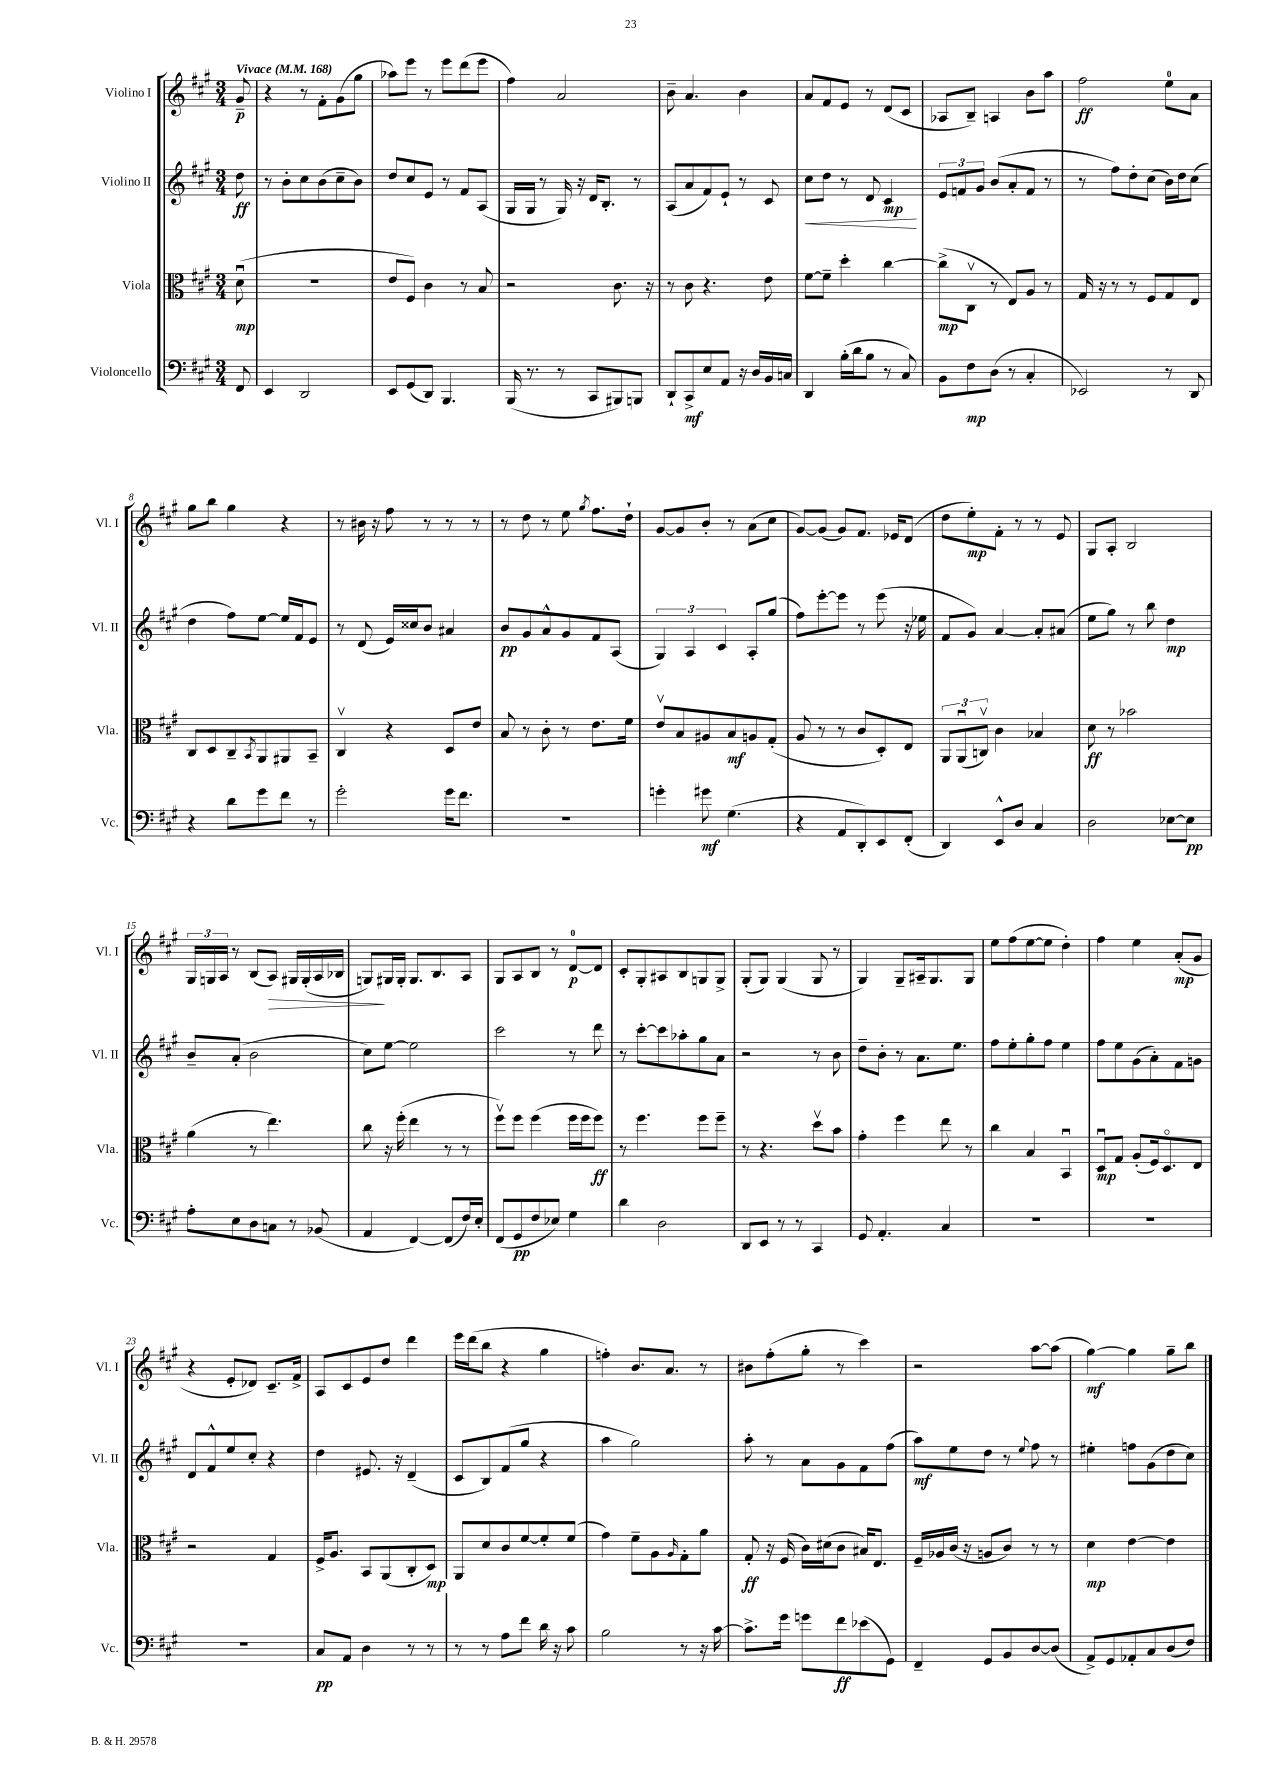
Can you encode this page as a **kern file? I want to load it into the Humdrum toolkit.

**kern	**kern	**kern	**kern
*staff4	*staff3	*staff2	*staff1
*clefF4	*clefC3	*clefG2	*clefG2
*k[f#c#g#]	*k[f#c#g#]	*k[f#c#g#]	*k[f#c#g#]
*M3/4	*M3/4	*M3/4	*M3/4
*MM168	*MM168	*MM168	*MM168
8FF#/	(8du\	8dd\	8g#~/
=	=	=	=
4EE/	2.r	8r	4r
.	.	8b'\L	.
2DD/	.	8cc#\	8r
.	.	(8b\	8f#'\L
.	.	8cc#~\	(8g#\
.	.	8b\J)	8gg#\J
=	=	=	=
8EE/L	8e/L	8dd/L	8aa-\L)
(8GG#/	8F#/J)	8cc#/	8eee\J
8DD/J)	4c#\	8e/J	8r
4.BBB/	.	8r	8eee\L
.	8r	8f#/L	(8ddd\
.	8B/	(8A/J	8eee\J
=	=	=	=
(16BBB/	2r	16G#/LL	4ff#\)
8.r	.	16G#/JJ	.
.	.	8r	.
8r	.	16G#/)	2a/
.	.	16r	.
8CC#/L	.	16d/LK	.
.	.	8.B'/J	.
8BBB#/)	8.c#\	.	.
8BBB/J	.	8r	.
.	16r	.	.
=	=	=	=
8DD`/L	8r	(8A/L	8b~\
8CC#^/	8c#\	8a/	4.a/
8E/	4.r	8f#/)	.
8AA/J	.	8e`/J	.
16r	.	8r	4b\
16D/LL	.	.	.
16BB/	8e\	8c#/	.
16C/JJ	.	.	.
=	=	=	=
4DD/	[8f#\L	8cc#\L	8a/L
.	8f#~\]J	8dd\J	8f#/
(16B'\LL	4dd'\	8r	8e/J
16d\J	.	.	.
8B\J	.	8d/	8r
8r	[4cc#\	4c#/	(8d/L
8C#/)	.	.	8c#/J
=	=	=	=
8BB\L	(8cc#^\]L	12e/L	8A-/L
.	.	12f/	.
8F#\	8C#v\J	.	8B~/J)
.	.	12g#/J	.
(8D\J	8r	(8b/L	4A/
8r	8E/L)	8a'/	.
4C#'/	8A/J	8f/J	8b\L
.	8r	8r	8aa\J
=	=	=	=
2EE-/)	16G#/	8r	2ff#\
.	16r	.	.
.	8r	8ff#\L)	.
.	8r	8dd'\	.
.	8F#/L	(8cc#\J	.
8r	8G#/	16b\LL)	8ee\L
.	.	16dd\J	.
8DD/	8E/J	(8cc#\J	8a\J
=	=	=	=
4r	8C#/L	4dd\	8gg#\L
.	8D/	.	8bb\J
8d\L	8C#~/	8ff#\L)	4gg#\
.	8qBB/	.	.
8g#\	8AA/	[8ee\J	.
8f#\J	8AA#/	16ee/]LL	4r
.	.	16f#/J	.
8r	8BB~/J	8e/J	.
=	=	=	=
2g#'\	4C#v/	8r	8r
.	.	(8d/	16b#\
.	.	.	16r
.	4r	16e/LL)	8ff#\
.	.	16cc##/J	.
.	.	8b/J	8r
16g#\LK	8D/L	4a#/	8r
8.f#\J	.	.	.
.	8e/J	.	8r
=	=	=	=
2.r	8B/	8b/L	8r
.	8r	8g#/	8dd\
.	8c#'\	8a^^/	8r
.	8r	8g#/	8ee\
.	.	.	8qgg#/
.	8.e\L	8f#/	8.ff#\L
.	.	(8A/J	.
.	16f#\Jk	.	16dd`\Jk
=	=	=	=
4g'\	8ev/L	6G#/)	[8g#/L
.	8B/	.	8g#/]
.	.	6A/	.
8g#\	8A#/	.	8b'/J
.	.	6c#/	.
(4.G#\	8B/	.	8r
.	8A/	8A'/L	(8a\L
.	(8G#'/J	(8gg#/J	8cc#\J
=	=	=	=
4r	8A/	8ff#\L)	[8g#/L)
.	8r	[8eee'\	(8g#/]J
8AA/L	8r	8eee\]J	8g#/L)
8DD'/)	8c#/L	8r	8.f#/J
8EE/	8D'/)	(8eee\	.
.	.	.	16e-/LK
(8FF#'/J	8E/J	16r	(8d/J
.	.	16ee-\	.
=	=	=	=
4DD/)	12AA/L	8f#/L	8dd\L
.	(12AAu/	.	.
.	.	8g#/J)	8ee'\)
.	12Cv/J)	.	.
8EE^^/L	4c#\	[4a/	8f#'\J
8D/J	.	.	8r
4C#/	4B-/	8a'/]L	8r
.	.	(8a#/J	8e/
=	=	=	=
2D\	8d\	8ee\L	8G#/L
.	8r	8gg#\J)	8A'/J
.	2b-\	8r	2B/
.	.	8bb\	.
[8E-\L	.	4dd\	.
8E-\]J	.	.	.
=	=	=	=
8A'\L	(4a\	8b~/L	24G#/LL
.	.	.	24G/
.	.	.	24A/JJ
8E\	.	(8a'/J	8r
8D\	8r	2b\	(8B/L
8C\J	4.ee\)	.	8A/J)
8r	.	.	16G#/LL
.	.	.	(16G#'/
(8BB-/	.	.	16A/
.	.	.	16B-/JJ
=	=	=	=
4AA/	8cc#\	8cc#\L)	8G/L)
.	16r	[8ee\J	16G#/L
.	(16ff#'\	.	16G#'/JJ
[4FF#/)	4ee\	2ee\]	8.G#/L
.	.	.	8.B/
(8FF#/]L	8r	.	.
16F#/L)	8r	.	8A/J
16E'/JJ	.	.	.
=	=	=	=
(8FF#/L	8ff#v\L)	2ccc#\	8G#/L
8GG#/	8ff#\J	.	8A/
8F#/	(4ff#\	.	8B/J
8E-/J)	.	.	8r
4G#\	16ff#\LL	8r	[8d/L
.	16ff#\J	.	.
.	8ff#\J)	8ddd\	8d/]J
=	=	=	=
4d\	8r	8r	8c#'/L
.	4.ff#\	[8ccc#'\L	8G#'/
2D\	.	8ccc#\]	8A#/
.	.	8aa-'\	8B/
.	8ff#\L	8gg#\	8G/
.	8ff#~\J	8a\J	8G^/J
=	=	=	=
8DD/L	8r	2r	(8G#'/L
8EE/J	4.r	.	8G#/J)
8r	.	.	(4G#/
8r	.	.	.
4CC#/	8ddv\L	8r	8G#/
.	8b\J	8b\	8r
=	=	=	=
8GG#/	4g#'\	8dd~\L	4G#/)
4.AA'/	.	8b'\J	.
.	4ff#\	8r	8G#~/L
.	.	8.a\L	16A#~/k
.	.	.	8.G#/
4C#/	8ee\	.	.
.	.	8.ee\J	.
.	8r	.	8G#/J
=	=	=	=
2.r	4cc#\	8ff#\L	8ee\L
.	.	8ee'\	(8ff#\
.	4B/	8gg#'\	[8ee\
.	.	8ff#\J	8ee\]J
.	4BBu/	4ee\	4dd'\)
=	=	=	=
2.r	8Du/L	8ff#\L	4ff#\
.	8G#/J	8ee\	.
.	(8A'/L	(8g#\	4ee\
.	16F#/k)	8a'\)	.
.	8.Do/	.	.
.	.	8f#\	(8a'/L
.	8E/J	8g\J	8g#/J
=	=	=	=
2.r	2r	8d/L	4r
.	.	8f#^^/	.
.	.	8ee/	8e'/L
.	.	8cc#'/J	8d-/J)
.	4G#/	4r	8.c#~/L
.	.	.	16f#^/Jk
=	=	=	=
8C#/L	16F#^/LK	4dd\	8A/L
.	8.A/J	.	.
8AA/J	.	.	8c#/
4D\	8BB/L	8.e#/	8e/
.	(8AA/	.	8dd/J
.	.	16r	.
8r	8C#'/	(4d~/	4ddd\
8r	8D/J)	.	.
=	=	=	=
8r	8AA/L	8c#/L	16eee\LL
.	.	.	(16ddd\J
8r	8d/	8B/)	8bb\J
8A\L	8c#/	(8f#/	4r
8f#\J	[8f#/	8gg#/J	.
16d\	8f#'/]	4r	4gg#\
16r	.	.	.
8c#\	(8f#/J	.	.
=	=	=	=
2B\	4g#\)	4aa\	4ff'\)
.	8f#~\L	2gg#\)	8.b/L
.	8A\	.	.
.	.	.	8.a/J
.	16qqA/	.	.
8r	8G#'\	.	.
16r	8a\J	.	8r
[16c#\	.	.	.
=	=	=	=
8.c#^\]L	8G#'/	8aa'\	8b#\L
.	16r	8r	(8ff#'\
16g#\Jk	(16F#/	.	.
8g\L	16c#\LL)	8a\L	8gg#'\J
.	(16d#\J	.	.
8f#\	8c#\J	8g#\	8r
(8e-\	16B#/LK)	8f#\	4ccc#\)
.	8.E/J	.	.
8GG#\J)	.	(8ff#\J	.
=	=	=	=
4FF#~/	16F#~/LL	8aa\L)	2r
.	16A-/	.	.
.	(16c#/JJ	8ee\	.
.	16r	.	.
8GG#/L	8A/L	8dd\J	.
8BB/	8c#/J)	8r	.
.	.	8qqee/	.
[8D/	8r	8ff#\	[8aa\L
(8D/]J	8r	8r	(8aa\]J
=	=	=	=
8AA^/L)	4d\	4ee#'\	[4gg#\)
8GG#/	.	.	.
8AA-'/	[4e\	8ff\L	4gg#\]
8C#/	.	(8g#\	.
(8D/	4e\]	8dd\	8gg#~\L
8F#/J)	.	8cc#\J)	8bb\J
==	==	==	==
*-	*-	*-	*-
